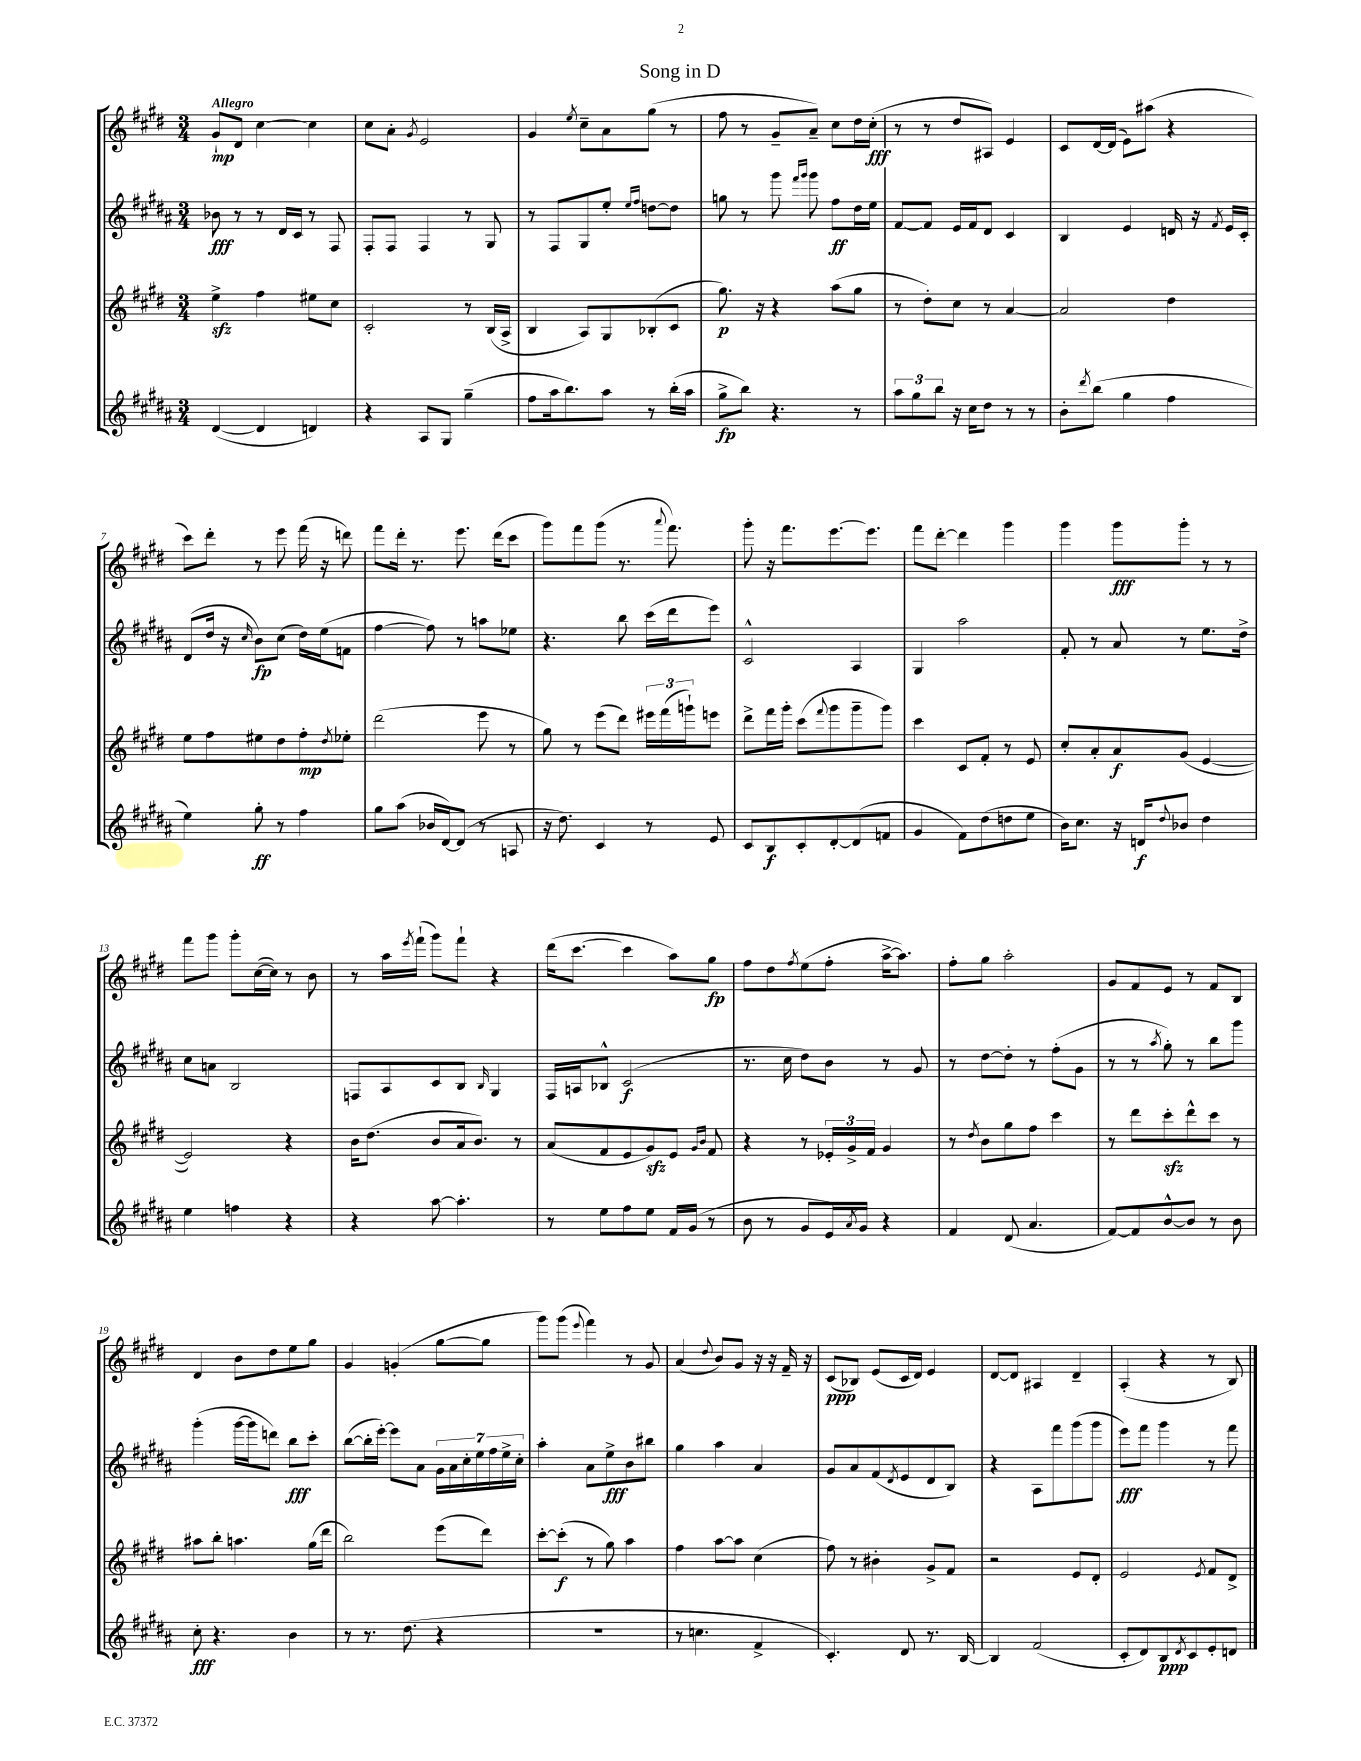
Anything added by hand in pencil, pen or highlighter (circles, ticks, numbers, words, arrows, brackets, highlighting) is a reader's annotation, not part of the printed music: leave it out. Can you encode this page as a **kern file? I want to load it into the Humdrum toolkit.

**kern	**dynam	**kern	**dynam	**kern	**dynam	**kern	**dynam
*part4	*part4	*part3	*part3	*part2	*part2	*part1	*part1
*staff4	*staff4	*staff3	*staff3	*staff2	*staff2	*staff1	*staff1
*clefG2	*	*clefG2	*	*clefG2	*	*clefG2	*
*k[f#c#g#d#a#]	*	*k[f#c#g#d#]	*	*k[f#c#g#d#a#]	*	*k[f#c#g#d#]	*
*M3/4	*	*M3/4	*	*M3/4	*	*M3/4	*
=1	=1	=1	=1	=1	=1	=1	=1
!	!	!	!	!	!	!LO:TX:a:B:t=Allegro	!
([4d#/	.	4eezz^\	.	8b-X\	fff	8g#`/L	mp
.	.	.	.	8r	.	8d#/J	.
4d#/]	.	4ff#\	.	8r	.	[4cc#\	.
.	.	.	.	16d#/LL	.	.	.
.	.	.	.	16c#/JJ	.	.	.
4dn/)	.	8ee#X\L	.	8r	.	4cc#\]	.
.	.	8cc#\J	.	8F#/	.	.	.
=2	=2	=2	=2	=2	=2	=2	=2
4r	.	2c#'/	.	8F#'/L	.	8cc#\L	.
.	.	.	.	8F#/J	.	8a'\J	.
.	.	.	.	.	.	8qg#/	.
8A#/L	.	.	.	4F#/	.	2e/	.
8G#/J	.	.	.	.	.	.	.
(4gg#~\	.	8r	.	8r	.	.	.
.	.	(16B/LL	.	8G#/	.	.	.
.	.	16A^/JJ	.	.	.	.	.
=3	=3	=3	=3	=3	=3	=3	=3
8ff#\L	.	4B/	.	8r	.	4g#/	.
16aa#\k	.	.	.	8F#/L	.	.	.
8.bb\)	.	.	.	.	.	.	.
.	.	.	.	.	.	8qee/	.
.	.	8A/L)	.	8G#/	.	8cc#~\L	.
8aa#\J	.	8G#/	.	8ee'/J	.	8a\	.
.	.	.	.	16qqee/LL	.	.	.
.	.	.	.	16qqff#/JJ	.	.	.
8r	.	(8B-X'/	.	[8ddn\L	.	(8gg#\J	.
(16bb'\LL	.	8c#/J	.	8dd\J]	.	8r	.
16aa#\JJ	.	.	.	.	.	.	.
=4	=4	=4	=4	=4	=4	=4	=4
8gg#^\L	fp	8.gg#\)	p	8ggn\	.	8ff#\	.
8bb\J)	.	.	.	8r	.	8r	.
.	.	16r	.	.	.	.	.
4.r	.	4r	.	8ggg#\	.	8g#~/L	.
.	.	.	.	16qqfff#/LL	.	.	.
.	.	.	.	16qqggg#/JJ	.	.	.
.	.	.	.	8ggg#\	.	8a~/J)	.
.	.	(8aa\L	.	8ff#\L	ff	8cc#\L	.
8r	.	8gg#\J	.	16dd#\L	.	16dd#\L	.
.	.	.	.	16ee\JJ	.	(16cc#'\JJ	fff
=5	=5	=5	=5	=5	=5	=5	=5
12aa#\L	.	8r	.	[8f#/L	.	8r	.
12gg#\	.	.	.	.	.	.	.
.	.	8dd#'\L)	.	8f#/J]	.	8r	.
12bb\J	.	.	.	.	.	.	.
16r	.	8cc#\J	.	16e/LL	.	8dd#/L	.
16cc#\KL	.	.	.	16f#/J	.	.	.
8dd#\J	.	8r	.	8d#/J	.	8A#X/J)	.
8r	.	[4a/	.	4c#/	.	4e/	.
8r	.	.	.	.	.	.	.
=6	=6	=6	=6	=6	=6	=6	=6
8b'\L	.	2a/]	.	4B/	.	8c#/L	.
8qddd#/	.	.	.	.	.	.	.
(8bb\J	.	.	.	.	.	[16d#/L	.
.	.	.	.	.	.	(16d#/JJ]	.
4gg#\	.	.	.	4e/	.	8e\L)	.
.	.	.	.	.	.	(8aa#X\J	.
4ff#\	.	4dd#\	.	16dn/	.	4r	.
.	.	.	.	16r	.	.	.
.	.	.	.	8qf#/	.	.	.
.	.	.	.	16e/LL	.	.	.
.	.	.	.	16c#'/JJ	.	.	.
!!LO:LB:g=z
=7	=7	=7	=7	=7	=7	=7	=7
4ee\)	.	8ee\L	.	(8d#/L	.	8ccc#\L)	.
.	.	8ff#\	.	16dd#/Jk	.	8ddd#'\J	.
.	.	.	.	16r	.	.	.
.	.	.	.	16qqcc#/	.	.	.
8gg#'\	ff	8ee#X\	.	8b\L)	fp	8r	.
8r	.	8dd#\	.	(8cc#\J	.	8eee\	.
4ff#\	.	8ff#'\	mp	16dd#\LL)	.	(16fff#\	.
.	.	.	.	(16ee\J	.	16r	.
.	.	8qdd#/	.	.	.	.	.
.	.	8ee-X'\J	.	8fn\J	.	8dddn\)	.
=8	=8	=8	=8	=8	=8	=8	=8
8gg#\L	.	(2ddd#\	.	[4ff#\	.	8fff#\L	.
(8aa#\J	.	.	.	.	.	16ddd#'\Jk	.
.	.	.	.	.	.	8.r	.
16b-X/LL	.	.	.	8ff#\])	.	.	.
[16d#/J)	.	.	.	.	.	.	.
(8d#/J]	.	.	.	8r	.	8.eee\	.
8r	.	8eee\	.	8aan\L	.	.	.
.	.	.	.	.	.	(16ddd#\KL	.
8An/	.	8r	.	8ee-X\J	.	8ccc#\J	.
=9	=9	=9	=9	=9	=9	=9	=9
16r	.	8gg#\)	.	4.r	.	8ggg#\L)	.
8.dd#\)	.	.	.	.	.	.	.
.	.	8r	.	.	.	8fff#\	.
4c#/	.	(8eee\L	.	.	.	(8ggg#\J	.
.	.	8ddd#\J)	.	8bb\	.	8.r	.
8r	.	24eee#X\LL	.	(16ccc#\LL	.	.	.
.	.	(24fff#\	.	.	.	.	.
.	.	.	.	.	.	8qqaaa/	.
.	.	.	.	16ddd#\J	.	8.fff#\)	.
.	.	24gggn`\J)	.	.	.	.	.
8e/	.	8eeen\J	.	8eee\J)	.	.	.
=10	=10	=10	=10	=10	=10	=10	=10
8c#/L	.	8ddd#^\L	.	2c#^^/	.	8ggg#'\	.
8B/	f	16fff#\L	.	.	.	16r	.
.	.	16ggg#'\JJ	.	.	.	8.fff#\L	.
8c#'/	.	(8ccc#\L	.	.	.	.	.
.	.	8qqfff#/	.	.	.	.	.
[8d#'/	.	8ggg#\	.	.	.	[8.eee\	.
(8d#/]	.	8ggg#~\	.	4A#/	.	.	.
.	.	.	.	.	.	8.eee\J]	.
8fn/J	.	8ggg#\J)	.	.	.	.	.
=11	=11	=11	=11	=11	=11	=11	=11
4g#/	.	4ccc#\	.	4G#/	.	8fff#\L	.
.	.	.	.	.	.	[8ddd#'\J	.
8f#\L)	.	8c#/L	.	2aa#\	.	4ddd#\]	.
(8dd#\	.	8f#'/J	.	.	.	.	.
8ddn\	.	8r	.	.	.	4ggg#\	.
8ee\J	.	8e/	.	.	.	.	.
=12	=12	=12	=12	=12	=12	=12	=12
16b\KL)	.	8cc#'/L	.	8f#'/	.	4ggg#\	.
8.cc#\J	.	.	.	.	.	.	.
.	.	8a'/	.	8r	.	.	.
16r	.	8a/	f	8a#/	.	8ggg#\L	fff
16dn/KL	f	.	.	.	.	.	.
8qqdd#/	.	.	.	.	.	.	.
8b-X/J	.	(8g#/J	.	8r	.	8ggg#'\J	.
4dd#\	.	[4e/	.	8.ee\L	.	8r	.
.	.	.	.	.	.	8r	.
.	.	.	.	16dd#^\Jk	.	.	.
!!LO:LB:g=z
=13	=13	=13	=13	=13	=13	=13	=13
4ee\	.	2e/])	.	8cc#\L	.	8fff#\L	.
.	.	.	.	8an\J	.	8ggg#\J	.
4ffn\	.	.	.	2B/	.	8ggg#'\L	.
.	.	.	.	.	.	([16cc#\L	.
.	.	.	.	.	.	16cc#\JJ])	.
4r	.	4r	.	.	.	8r	.
.	.	.	.	.	.	8b\	.
=14	=14	=14	=14	=14	=14	=14	=14
4r	.	16b\KL	.	8Fn/L	.	8r	.
.	.	(8.dd#\J	.	.	.	.	.
.	.	.	.	8A#/	.	16aa\LL	.
.	.	.	.	.	.	8qeee/	.
.	.	.	.	.	.	(16fff#`\JJ	.
[8aa#\	.	8b/L	.	8c#/	.	8ggg#\L)	.
4.aa#'\]	.	16a/k	.	8B/J	.	8fff#`\J	.
.	.	8.b/J)	.	.	.	.	.
.	.	.	.	16qqB/	.	.	.
.	.	.	.	4G#/	.	4r	.
.	.	8r	.	.	.	.	.
=15	=15	=15	=15	=15	=15	=15	=15
8r	.	(8a/L	.	16F#/LL	.	(16ddd#\KL	.
.	.	.	.	16An/J	.	[8.ccc#\J	.
8ee\L	.	8f#/	.	8B-X^^/J	.	.	.
8ff#\	.	8e/	.	(2c#/	f	4ccc#\]	.
8ee\J	.	8g#zz/)	.	.	.	.	.
16f#/LL	.	8e/J	.	.	.	8aa\L)	.
(16g#/JJ	.	.	.	.	.	.	.
.	.	16qqg#/LL	.	.	.	.	.
.	.	16qqb/JJ	.	.	.	.	.
8r	.	8f#/	.	.	.	8gg#\J	fp
=16	=16	=16	=16	=16	=16	=16	=16
8b\	.	4r	.	8.r	.	8ff#\L	.
8r	.	.	.	.	.	8dd#\	.
.	.	.	.	16cc#\	.	.	.
.	.	.	.	.	.	8qff#/	.
8g#/L	.	8r	.	8dd#\L)	.	(8ee\	.
16e/L)	.	24e-X'/LL	.	8b\J	.	8ff#'\J	.
.	.	24g#^/	.	.	.	.	.
8qa#/	.	.	.	.	.	.	.
16g#/JJ	.	.	.	.	.	.	.
.	.	24f#/JJ	.	.	.	.	.
4r	.	4g#/	.	8r	.	[16aa^\KL	.
.	.	.	.	.	.	8.aa\J])	.
.	.	.	.	8g#/	.	.	.
=17	=17	=17	=17	=17	=17	=17	=17
4f#/	.	8r	.	8r	.	8ff#'\L	.
.	.	8qdd#/	.	.	.	.	.
.	.	8b\L	.	[8dd#\L	.	8gg#\J	.
(8d#/	.	8gg#\	.	8dd#'\J]	.	2aa'\	.
4.a#/	.	8ff#\J	.	8r	.	.	.
.	.	4ccc#\	.	(8ff#'\L	.	.	.
.	.	.	.	8g#\J	.	.	.
=18	=18	=18	=18	=18	=18	=18	=18
[8f#/L)	.	8r	.	8r	.	8g#/L	.
8f#/]	.	8ddd#\L	.	8r	.	8f#/	.
.	.	.	.	8qaa#/	.	.	.
[8b^^/	.	8ccc#zz'\	.	8gg#'\)	.	8e/J	.
8b/J]	.	8ddd#^^\	.	8r	.	8r	.
8r	.	8ccc#\J	.	8bb\L	.	8f#/L	.
8b\	.	8r	.	8ggg#\J	.	8B/J	.
!!LO:LB:g=z
=19	=19	=19	=19	=19	=19	=19	=19
8cc#'\	fff	8aa#X\L	.	(4ggg#'\	.	4d#/	.
4.r	.	8bb'\J	.	.	.	.	.
.	.	4.aan\	.	[16ggg#\LL	.	8b\L	.
.	.	.	.	16ggg#\J]	.	.	.
.	.	.	.	8dddn\J)	.	8dd#\	.
4b\	.	.	.	8bb\L	fff	8ee\	.
.	.	(16gg#\LL	.	8ccc#'\J	.	8gg#\J	.
.	.	16ddd#\JJ	.	.	.	.	.
=20	=20	=20	=20	=20	=20	=20	=20
8r	.	2bb\)	.	([8bb\L	.	4g#/	.
8.r	.	.	.	16bb'\L]	.	.	.
.	.	.	.	[16eee'\JJ)	.	.	.
.	.	.	.	8eee\L]	.	(4gn'/	.
(8.dd#\	.	.	.	.	.	.	.
.	.	.	.	8a#\J	.	.	.
4r	.	(8eee\L	.	28g#\LL	.	[8gg#\L	.
.	.	.	.	28a#\	.	.	.
.	.	.	.	28cc#'\	.	.	.
.	.	.	.	28ee\	.	.	.
.	.	8ddd#\J)	.	.	.	8gg#\J]	.
.	.	.	.	28ff#\	.	.	.
.	.	.	.	28ee^\	.	.	.
.	.	.	.	28cc#'\JJ	.	.	.
=21	=21	=21	=21	=21	=21	=21	=21
2.r	.	[8ccc#'\L	.	4aa#'\	.	8ggg#\L)	.
.	.	(8ccc#'\J]	f	.	.	(8ggg#\J	.
.	.	.	.	.	.	8qqeee/	.
.	.	8r	.	8a#\L	.	4fff#\)	.
.	.	8gg#\)	.	8ee^\	fff	.	.
.	.	4aa\	.	8b\	.	8r	.
.	.	.	.	8bb#X\J	.	8g#/	.
=22	=22	=22	=22	=22	=22	=22	=22
8r	.	4ff#\	.	4gg#\	.	(4a/	.
4.ccn\	.	.	.	.	.	.	.
.	.	.	.	.	.	8qqdd#/	.
.	.	[8aa\L	.	4aa#\	.	8b/L)	.
.	.	8aa\J]	.	.	.	8g#/J	.
4f#^/	.	(4cc#\	.	4a#/	.	16r	.
.	.	.	.	.	.	16r	.
.	.	.	.	.	.	16f#~/	.
.	.	.	.	.	.	16r	.
=23	=23	=23	=23	=23	=23	=23	=23
4.c#'/)	.	8ff#\)	.	8g#/L	.	(8c#/L	ppp
.	.	8r	.	8a#/	.	8B-X/J)	.
.	.	4b#X'\	.	(8f#/	.	(8e/L	.
.	.	.	.	8qd#/	.	.	.
8d#/	.	.	.	8e/	.	16c#/L	.
.	.	.	.	.	.	16d#/JJ)	.
8.r	.	8g#^/L	.	8d#/	.	4e/	.
.	.	8f#/J	.	8B/J)	.	.	.
[16B/	.	.	.	.	.	.	.
=24	=24	=24	=24	=24	=24	=24	=24
4B/]	.	2r	.	4r	.	[8d#/L	.
.	.	.	.	.	.	8d#/J]	.
(2f#/	.	.	.	8A#\L	.	4A#X/	.
.	.	.	.	8fff#\	.	.	.
.	.	8e/L	.	(8ggg#\	.	4d#~/	.
.	.	8d#'/J	.	8ggg#\J	.	.	.
=25	=25	=25	=25	=25	=25	=25	=25
8c#'/L	.	2e/	.	8eee\L)	fff	(4A'/	.
8d#/)	.	.	.	8fff#\J	.	.	.
8B/	ppp	.	.	4ggg#\	.	4r	.
8qd#/	.	.	.	.	.	.	.
8c#/	.	.	.	.	.	.	.
.	.	8qe/	.	.	.	.	.
8e'/	.	8f#/L	.	8r	.	8r	.
8dn/J	.	8d#^/J	.	8fff#\	.	8B/)	.
==	==	==	==	==	==	==	==
*-	*-	*-	*-	*-	*-	*-	*-
